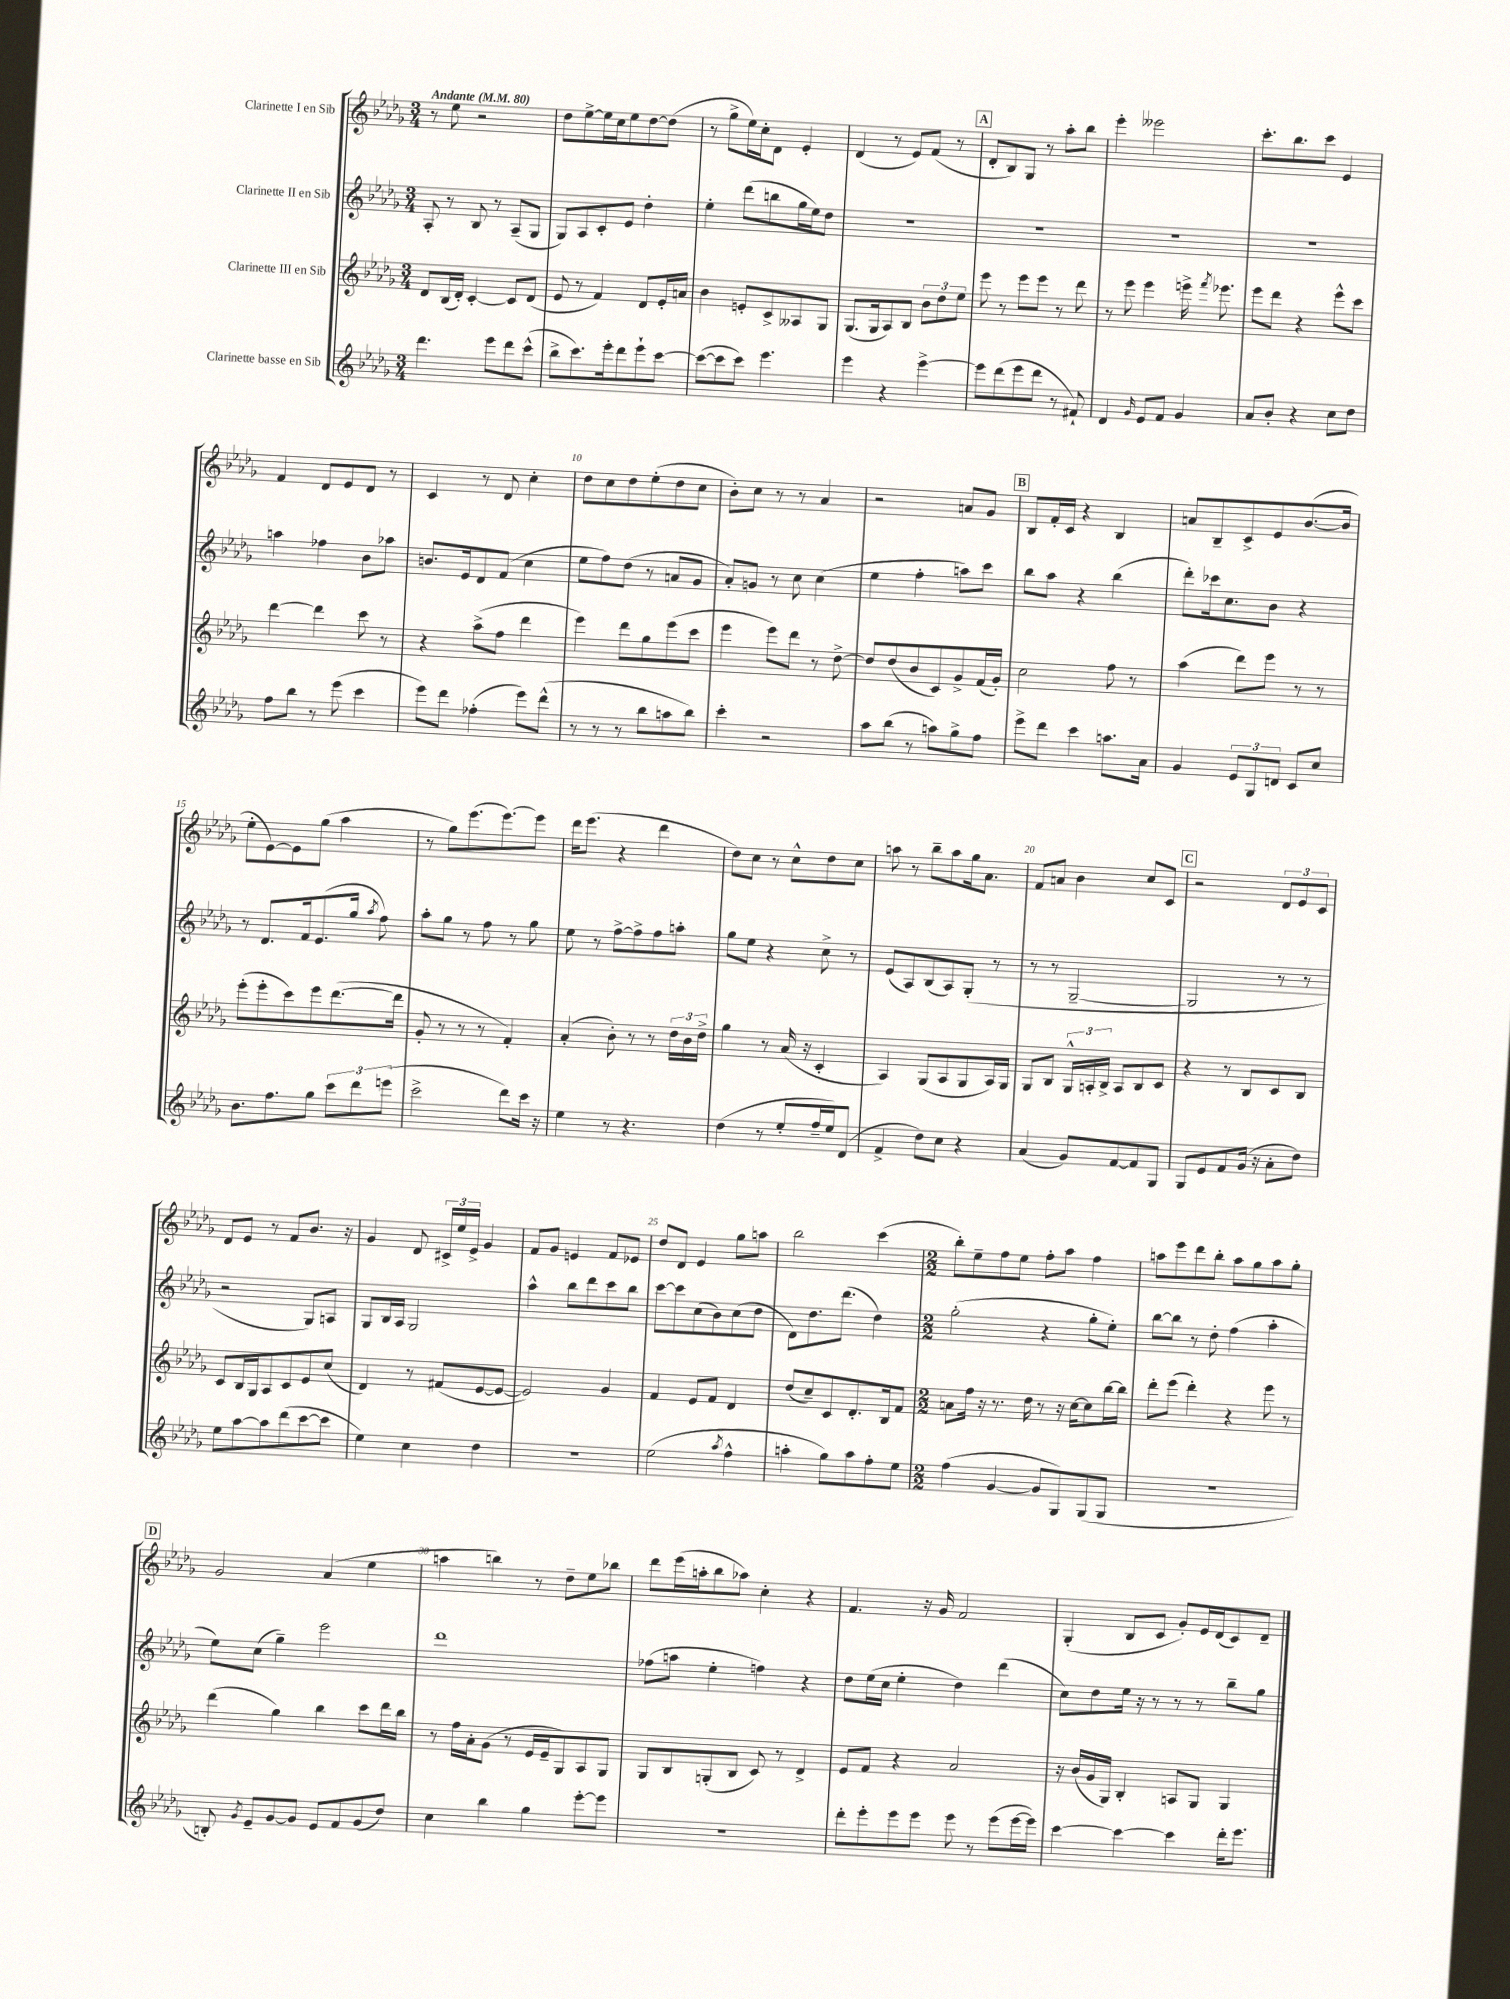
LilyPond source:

<<
\new StaffGroup <<
\new Staff = "s0" \with { instrumentName = "Clarinette I en Sib" } {
    \clef treble \key des \major \numericTimeSignature \time 3/4 \tempo "Andante" 4 = 80
    \autoBeamOff r8 ees''8 r2 |
    des''8[ ees''8~-> ees''16 c''16 ees''8 des''8~ des''8]( |
    r8 ges''8[-> ees''16) c''16-. des'8] ees'4-. |
    des'4( r8 ees'8[) f'8]( r8 |
    \mark \markup { \box "A" } des'8[-. bes8) ges8] r8 aes''8[-. bes''8] |
    ees'''4-. eeses'''2 |
    c'''8.[-. bes''8. c'''8] ees'4 |
    f'4 des'8[ ees'8 des'8] r8 |
    c'4 r8 des'8 c''4-. |
    des''8[ c''8 des''8 ees''8-.( des''8 c''8] |
    bes'8[-.) c''8] r8 r8 aes'4 |
    r2 a'8[ ges'8] |
    \mark \markup { \box "B" } bes8[ f'16-. c'16] r4 bes4 |
    a'8[ bes8-- c'8-> ees'8 bes'8.~( bes'16] |
    ees''8[-. ees'8~) ees'8 ges''8]( aes''4 |
    r8 ges''8[) ees'''8.( ees'''8.~) ees'''8] |
    des'''16[ ees'''8.]( r4 des'''4 |
    des''8[) c''8] r8 c''8[-^ des''8 c''8] |
    a''8 r8 bes''8[-- a''8 ges''16 aes'8.] |
    f'8[ a'8] bes'4 c''8[ c'8] |
    \mark \markup { \box "C" } r2 \tuplet 3/2 { des'8[ ees'8 c'8] } |
    des'8[ ees'8] r8 f'8[ bes'8.] r16 |
    ges'4 des'8 \tuplet 3/2 { cis'16[-> ees''16 ees'16]-> } ges'4 |
    f'8[ ges'8] e'4 f'8[ ees'8] |
    des''8[ des'8] ees'4 ges''8[ a''8] |
    bes''2 c'''4( |
    \numericTimeSignature \time 2/2 bes''8[-.) ees''8-- f''8 ees''8] f''8[-. aes''8] f''4 |
    a''8[ ees'''8 des'''8 bes''8]-. a''8[ ges''8 a''8 ges''8]-. |
    \mark \markup { \box "D" } ges'2 aes'4( ees''4 |
    a''4 b''4) r8 des''8[-- ees''8 bes''8] |
    des'''8[ ees'''16( a''16-. bes''8 aes''8]) c''4-. r4 |
    f'4. r16 ges'16 f'2 |
    ges4-.( bes8[ c'8] ges'8[-.) ees'16 des'16( c'8) des'8]-- \bar "|." |
}
\new Staff = "s1" \with { instrumentName = "Clarinette II en Sib" } {
    \clef treble \key des \major \numericTimeSignature \time 3/4
    \autoBeamOff aes8-. r8 bes8 r8 aes8[--( ges8] |
    ges8[) aes8 c'8-. ees'8] des''4-. |
    ees''4-. des'''8[( b''8 ges''16 ees''16) des''8] |
    R2. |
    \mark \markup { \box "A" } R2. |
    R2. |
    R2. |
    a''4 fes''4 bes'8[ aes''8] |
    b'8.[ ees'16 des'8 f'8]( c''4 |
    ees''8[ f''8) des''8]( r8 a'8[ ges'8] |
    aes'8[-.) g'8] r8 c''8 c''4( |
    ees''4 f''4-. a''8[) c'''8] |
    \mark \markup { \box "B" } bes''8[ aes''8] r4 bes''4( |
    des'''8[-.) ces'''16 c''8. bes'8] r4 |
    r8 des'8.[ f'16 ees'8.( ges''16] \acciaccatura { aes''8 } f''8) |
    aes''8[-. ges''8] r8 f''8 r8 ges''8 |
    ees''8 r8 f''8[~-> f''8-> f''8 a''8]-. |
    ges''8[ ees''8] r4 c''8-> r8 |
    ees'8[( aes8) bes8( aes8) ges8]-.( r8 |
    r8 r8 ges2~-- |
    \mark \markup { \box "C" } ges2 r8 r8 |
    r2 ges8[) a8] |
    ges8[ bes16 aes16] ges2 |
    aes''4-^ bes''8[ des'''8 c'''8 bes''8] |
    c'''8[~ c'''8 c''8( bes'8) c''8( des''8] |
    des'8[) des''8. des'''8.]( des''4) |
    \numericTimeSignature \time 2/2 ges''2-.( r4 ges''8[-. ees''8]-.) |
    bes''8[~ bes''8] r8 des''8-. f''4( aes''4-. |
    \mark \markup { \box "D" } ees''8[) c''8]( ges''4--) ees'''2 |
    des'''1 |
    fes''8[( a''8] ees''4-. f''4) r4 |
    des''8[ ees''16( c''16] ees''4-. des''4) des'''4( |
    c''8[) des''8 ees''16] r16 r8 r8 r8 bes''8[-- ges''8] \bar "|." |
}
\new Staff = "s2" \with { instrumentName = "Clarinette III en Sib" } {
    \clef treble \key des \major \numericTimeSignature \time 3/4
    \autoBeamOff des'8[ bes16( des'16]-.) c'4~-. c'8[ des'8]( |
    ees'8 r8 f'4) des'8[ ees'16-. a'16] |
    bes'4 e'8[-. c'8-> aeses8 ges8] |
    ges8.[( ges16 aes8) bes8] \tuplet 3/2 { bes'8[ des''8 ees''8] } |
    \mark \markup { \box "A" } ees'''8 r8 ees'''8[ ees'''8] r8 des'''8 |
    r8 ees'''8 ees'''4 e'''16-> \acciaccatura { f'''8 } ees'''8. |
    ees'''8[ des'''8] r4 ees'''8[-^ c'''8] |
    des'''4~ des'''4 c'''8 r8 |
    r4 aes''8[->( f''8] des'''4 |
    ees'''4) des'''8[ ges''8 ees'''8( c'''8] |
    ees'''4 ees'''8[) des'''8] r8 des''8~-> |
    des''8[ des''8( bes'8 c'8) ges'8-> f'16( ges'16]-.) |
    \mark \markup { \box "B" } c''2 f''8 r8 |
    aes''4( des'''8[) ees'''8] r8 r8 |
    ees'''8[-.( ees'''8-. c'''8) ees'''8 des'''8.~( des'''16] |
    ges'8-. r8 r8 r8 f'4-.) |
    aes'4-.( bes'8-.) r8 r8 \tuplet 3/2 { des''16[ bes'16 des''16]-> } |
    ges''4 r8 aes'16( r16 c'4-. |
    aes4) ges8[( aes8 ges8 aes16) ges16] |
    ges8[ bes8] \tuplet 3/2 { ges16[-^ a16-. bes16]-> } a8[ bes8 c'8] |
    \mark \markup { \box "C" } r4 r8 bes8[ c'8 bes8] |
    c'8[ bes16 ges16 aes8 c'8 ees'8 c''8]( |
    des'4) r8 fis'8[( ees'8~ ees'8]~ |
    ees'2) ges'4 |
    f'4 ees'8[ f'8] des'4 |
    des''8[( c''8--) c'8 des'8.-. bes16 f'8] |
    \numericTimeSignature \time 2/2 a'8[ f''16] r16 r8. des''16 r8 r16 c''16[~ c''8 bes''16~ bes''16] |
    des'''8[-. ees'''8]( des'''4-.) r4 ees'''8 r8 |
    \mark \markup { \box "D" } des'''4( ges''4) bes''4 c'''8[ des'''16 bes''16] |
    r8 f''16[ aes'16-. ges'8]( r8 ees'16[ ees'16-- ges8) aes8 ges8] |
    ges8[ bes8 g8-.( bes8] c'8) r8 des'4-> |
    ees'8[ f'8] r4 aes'2 |
    r16 bes'16[( ges'16 ges16]) bes4-. a8[ ges8] ges4 \bar "|." |
}
\new Staff = "s3" \with { instrumentName = "Clarinette basse en Sib" } {
    \clef treble \key des \major \numericTimeSignature \time 3/4
    \autoBeamOff des'''4. ees'''8[ des'''8 c'''8]-^( |
    bes''8[-> c'''8.) ees'''16-. des'''8 ees'''8-! c'''8]~ |
    c'''8[~( c'''8 c'''8]) ees'''4. |
    ees'''4 r4 ees'''4~-> |
    \mark \markup { \box "A" } ees'''8[ des'''8( ees'''8 des'''8] r8 fis'8-!) |
    des'4 \grace { ges'16 } ees'8[ f'8] ges'4 |
    aes'8[ bes'8]-. r4 c''8[ des''8] |
    f''8[ bes''8] r8 ees'''8( c'''4 |
    ees'''8[) des'''8] fes''4-.( ees'''8[) des'''8]-^( |
    r8 r8 r8 bes''8[ a''8 bes''8]) |
    c'''4-. r2 |
    aes''8[ bes''8]( r8 a''8[) ges''8-> f''8] |
    \mark \markup { \box "B" } ees'''8[-> des'''8] c'''4 a''8.[ aes'16] |
    ges'4 \tuplet 3/2 { ees'8[ ges8 d'8] } c'8[ c''8] |
    bes'8.[ f''8. ges''8] \tuplet 3/2 { c'''8[ des'''8 e'''8]( } |
    c'''2-> des'''8[) c'''16] r16 |
    ees''4 r8 r4. |
    des''4( r8 ees''8[-. f''16-- ees''16) des'8]( |
    f'4-> des''8[) c''8] r4 |
    aes'4( ges'8[) f'8~ f'8 ges8] |
    \mark \markup { \box "C" } ges8[ ees'8 f'8 ges'16]( r16 aes'8[-. des''8]) |
    ees''8[ aes''8~ aes''8 des'''8( c'''8~ c'''8] |
    ees''4) c''4 des''4 |
    R2. |
    ees''2( \acciaccatura { aes''8 } f''4-^ |
    a''4-. ges''8[) a''8 f''8-. ees''8] |
    \numericTimeSignature \time 2/2 f''4( ges'4~ ges'8[ ges8) ges8( ges8] |
    R1 |
    \mark \markup { \box "D" } b8-.) \acciaccatura { ges'8 } ees'8[-- ges'8~ ges'8] ees'8[ f'8 ges'8( des''8]) |
    c''4 bes''4 ges''4 ees'''8[~-. ees'''8] |
    r1 |
    des'''8[-. ees'''8-. ees'''8 ees'''8] ees'''8 r8 ees'''8[( ees'''16~ ees'''16]) |
    c'''4~ c'''4~ c'''4 des'''16[-. ees'''8.] \bar "|." |
}
>>
>>
\layout { \context { \Score \override BarNumber.break-visibility = ##(#f #t #t) barNumberVisibility = #(every-nth-bar-number-visible 5) } }
